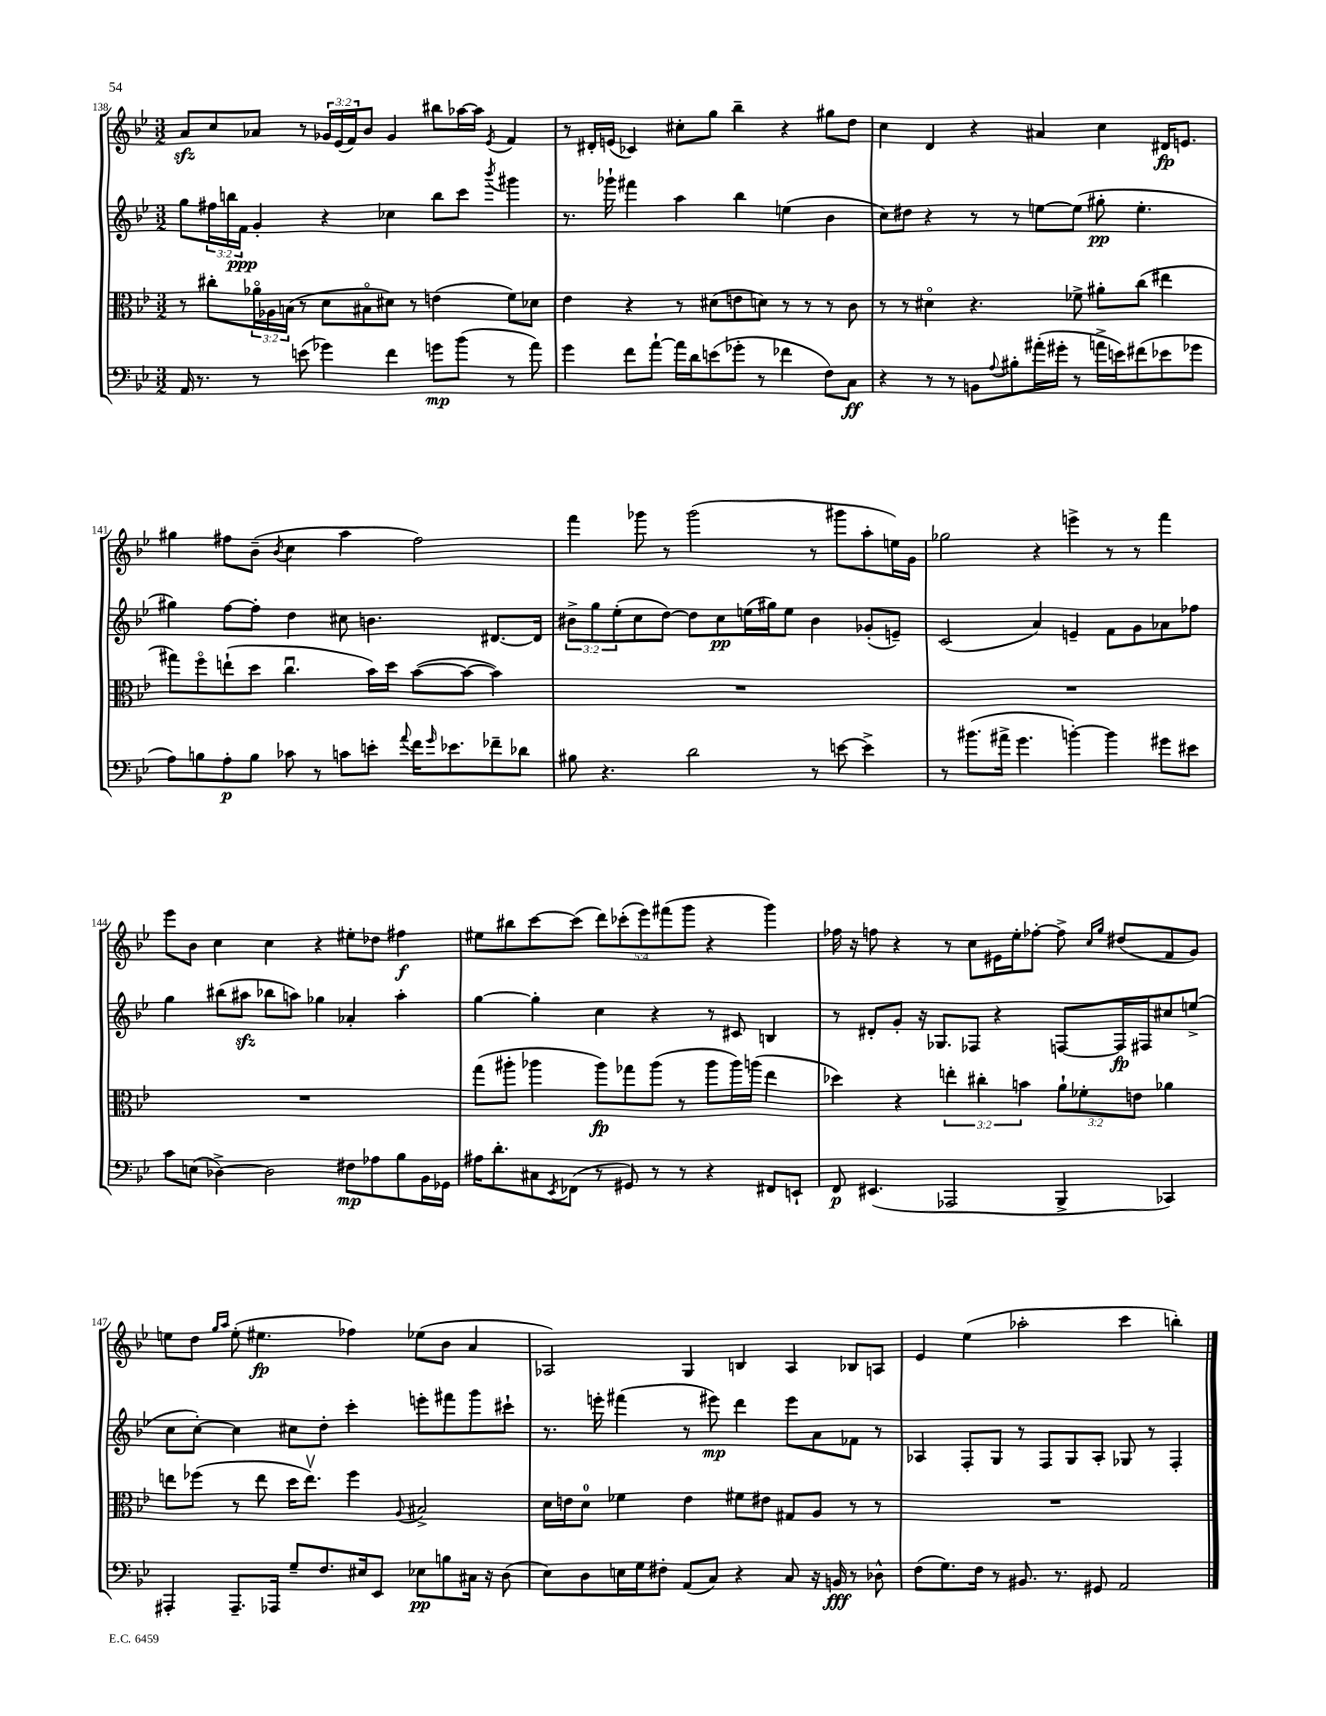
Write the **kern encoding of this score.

**kern	**kern	**kern	**kern
*staff4	*staff3	*staff2	*staff1
*clefF4	*clefC3	*clefG2	*clefG2
*k[b-e-]	*k[b-e-]	*k[b-e-]	*k[b-e-]
*M3/2	*M3/2	*M3/2	*M3/2
16AA	8r	8gg	8a
8.r	.	.	.
.	8cc#'	24ff#	8cc
.	.	24bb	.
.	.	24f	.
8r	24a-o	4g'	8a-
.	24A-	.	.
.	(24B	.	.
(8e	8r	.	8r
4g-)	8d	4r	24g-
.	.	.	(24e-
.	.	.	24f)
.	8B#o	.	8b-
4f	8d#)	4cc-	4g-
.	8r	.	.
8g	(4e	8bb	8bb#
(8b-	.	8ccc	[16aa-
.	.	.	16aa-]
.	.	8qbbb-	8qe-
8r	8f)	4ggg#	4f
8a)	8d-	.	.
=	=	=	=
4g	4e-	8.r	8r
.	.	.	16d#'
.	.	16ggg-`	(16e
8f	4r	4fff#	4c-)
[8a`	.	.	.
16a]	8r	4aa	8cc#'
16d	.	.	.
(8e	(8d#	.	8gg
8g-'	8e	4bb-	4bb-~
8r	8d)	.	.
4f-	8r	(4ee	4r
.	8r	.	.
8F)	8r	4b-	8gg#
8C	8c	.	8dd
=	=	=	=
4r	8r	8cc)	4cc
.	8r	8dd#	.
8r	4d#o	4r	4d
8r	.	.	.
8BB	4.r	8r	4r
8qqA	.	.	.
8B#'	.	8r	.
(16a#'	.	[8ee	4a#
16g#'	.	.	.
8r	8f-^	(8ee]	.
16a^	8a#'	8gg#'	4cc
16e)	.	.	.
(8f#	(8cc	4.ee'	.
8e-	4ee#	.	16d#
.	.	.	8.e
8g-	.	.	.
=	=	=	=
8A)	8gg#)	4gg#)	4gg#
8B	8ffo	.	.
8A'	(8ee`	[8ff	8ff#
8B	8dd	8ff']	(8b-~
.	.	.	8qb-
8c-	4.ccu	4dd	4cc
8r	.	.	.
8c	.	8cc#	4aa
8e'	16b-)	4.b	.
.	16dd	.	.
8qqa	.	.	.
16f	([8b-	.	2ff#)
16qqg	.	.	.
8.e-	.	.	.
.	8b-_	.	.
8f-~	4b-])	[8.d#	.
8d-	.	.	.
.	.	16d#]	.
=	=	=	=
8B#	1.r	12b#^	4fff
.	.	12gg	.
4.r	.	.	.
.	.	(12ee-'	.
.	.	8cc	8ggg-
.	.	[8dd)	8r
2d	.	8dd]	(2ggg-
.	.	8cc	.
.	.	(16ee	.
.	.	16gg#)	.
.	.	8ee	.
8r	.	4b#	8r
[8e	.	.	8ggg#
4e^]	.	(8g-'	8aa'
.	.	8e~)	16ee)
.	.	.	16g
=	=	=	=
8r	1.r	(2c	2gg-
(8.b#	.	.	.
16a#^	.	.	.
4.g	.	.	.
.	.	4a)	4r
[4b')	.	4e~	4eee^
4b]	.	8f	8r
.	.	8g	8r
8g#	.	8a-	4fff
8e#	.	8ff-	.
=	=	=	=
8c	1.r	4gg	8eee-
(8E	.	.	8b-
[4D-^)	.	(8bb#	4cc
.	.	8aa#	.
2D-]	.	8bb-	4cc
.	.	8aa)	.
.	.	4gg-	4r
8F#	.	4a-'	8ee#'
8A-	.	.	8dd-
8B-	.	4aa'	4ff#
16BB-	.	.	.
16GG-	.	.	.
=	=	=	=
16A#	(8gg	[4gg	8ee#
8.d'	.	.	.
.	8aa#'	.	8bb#
8C#	4aa-	4gg']	[8ccc
8qEE-	.	.	.
(8FF-	.	.	(8ccc]
8r	8aa-)	4cc	10ddd)
.	.	.	(10ccc-'
8GG#)	8gg-	.	.
.	.	.	10eee-)
8r	(8aa-	4r	.
.	.	.	(10fff#
8r	8r	.	.
.	.	.	10ggg
4r	8aa-	8r	4r
.	16aa-)	8c#	.
.	(16aa	.	.
8FF#	4ee-	4B	4ggg)
8EE`	.	.	.
=	=	=	=
8FF	4dd-)	8r	16ff-
.	.	.	16r
(4.EE#	.	8d#'	8ff
.	4r	8g'	4r
.	.	16r	.
.	.	8.G-	.
2AAA-	6ee'	.	8r
.	.	8F-	8cc
.	6cc#'	.	.
.	.	4r	16e#
.	.	.	16ee-'
.	6b	.	.
.	.	.	[8ff-'
4BBB-^	12a`	[8F	8ff-^]
.	12f-'	.	.
.	.	.	16qqcc
.	.	.	16qqgg
.	.	16F]	(8dd#
.	12e	.	.
.	.	16F#	.
4CC-)	4a-	8cc#	8f
.	.	(8ee^	8g)
=	=	=	=
4AAA#'	8ee	8cc	8ee
.	(8ff-	[8cc')	8dd
.	.	.	16qqgg
.	.	.	16qqaa
8.AAA#~	8r	4cc]	(8ee'
.	8ee	.	4.ee#
16AAA-	.	.	.
8G~	16dd	8cc#	.
.	8.eev)	.	.
8.F	.	8dd'	.
.	4ff-	4ccc'	4ff-)
16E#	.	.	.
8EE-	.	.	.
.	8qqA	.	.
8E-	2B#^	8eee'	(8ee-
8B	.	8fff#	8b-
16C#	.	8ggg	4a
16r	.	.	.
(8D	.	8ccc#`	.
=	=	=	=
8E-)	16d	8.r	2A-)
.	16e	.	.
8D	8d	.	.
.	.	16eee'	.
16E	4f-	(4fff#	.
16G	.	.	.
8F#'	.	.	.
(8AA	4e	8r	4G
8C)	.	8eee#)	.
4r	8f#	4ddd	4B
.	8e#	.	.
8C	8G#	8eee#	4A-
16r	8A	8a	.
16BB	.	.	.
8r	8r	8f-	8B-
8D-^^	8r	8r	8A
=	=	=	=
(8F	1.r	4A-	4e-
8.G)	.	.	.
.	.	8F'	(4ee-
16F	.	.	.
8r	.	8G	.
8.BB#	.	8r	2aa-'
.	.	8F	.
8.r	.	.	.
.	.	8G	.
8GG#	.	8A-'	.
2AA	.	8G-	4ccc
.	.	8r	.
.	.	4F'	4bb')
==	==	==	==
*-	*-	*-	*-
